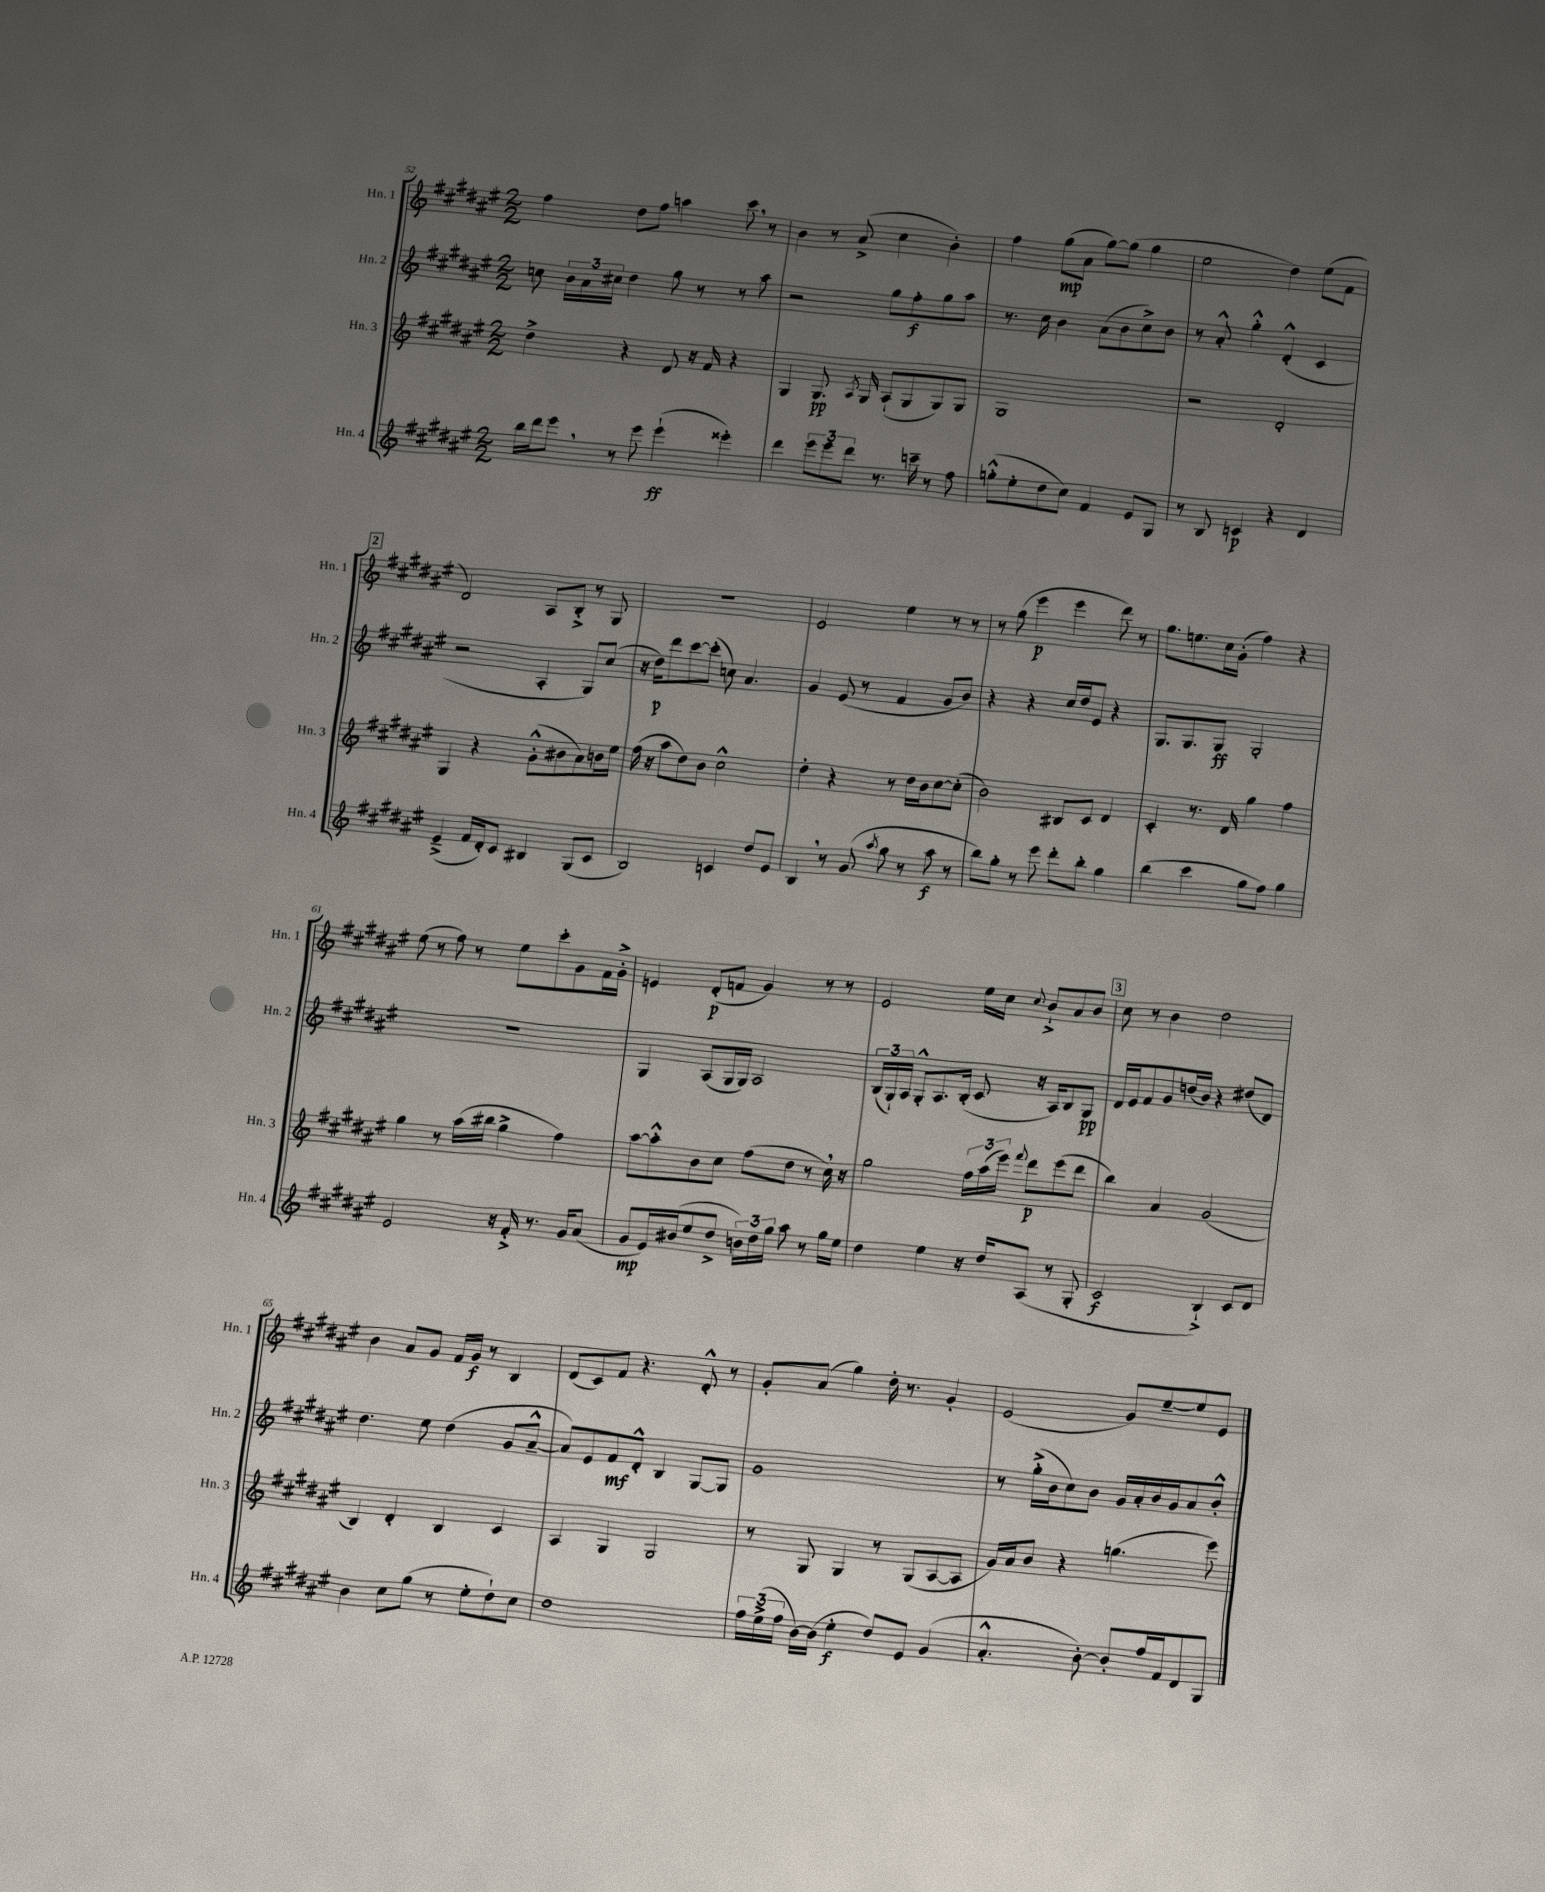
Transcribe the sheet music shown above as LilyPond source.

<<
\new StaffGroup <<
\new Staff = "s0" \with { instrumentName = "Hn. 1" shortInstrumentName = "Hn. 1" } {
    \clef treble \key fis \major \numericTimeSignature \time 2/2
    \autoBeamOff fis''4 dis''8[ fis''8] a''4 cis'''8 \breathe r8 |
    b'4 r8 ais'8->( cis''4 b'4-.) |
    fis''4 gis''8[\mp( ais'8] gis''8[~) gis''8]( gis''4 |
    eis''2 dis''4) eis''8[( fis'8] |
    \mark \markup { \box "2" } dis'2) ais8[ b8]-.-> r8 gis8 |
    R1 |
    eis'2 eis''4 r8 r8 |
    r8 gis''8( eis'''4\p eis'''4 dis'''8) r8 |
    gis''8.[ e''8. cis''16 gis'16]-.( fis''4) r4 |
    eis''8( r8 fis''8) r8 eis''8[ cis'''8-. gis'8 fis'16 gis'16]-.-> |
    e'4 dis'8[-.\p( f'8] gis'4) r8 r8 |
    eis'2 eis''16[ cis''16] \appoggiatura { cis''8 } b'8[-!-> ais'8 b'8] |
    \mark \markup { \box "3" } cis''8 r8 b'4 dis''2 |
    b'4 ais'8[ gis'8] fis'16[ gis'16]\f r8 b4 |
    dis'8[( cis'8) fis'8] r4. dis'8-.-^ r8 |
    gis'8[-. ais'8]( gis''4) dis''16-. r8. gis'4-. |
    eis'2( gis'8[) eis''8~-- eis''8 eis'8] \bar "|." |
}
\new Staff = "s1" \with { instrumentName = "Hn. 2" shortInstrumentName = "Hn. 2" } {
    \clef treble \key fis \major \numericTimeSignature \time 2/2
    \autoBeamOff c''8 \tuplet 3/2 { b'16[ ais'16 cis''16] } dis''4 gis''8 r8 r8 ais''8 |
    r2 gis''8[ fis''8-.\f gis''8 ais''8] |
    r8. cis''16 b'4 ais'8[( b'8 cis''8->) b'8] |
    r8 ais'8-.-^ gis''4-.-^ dis'4-.-^( cis'4 |
    \mark \markup { \box "2" } r2 ais4-. gis8[) cis''8]( |
    r16 dis''16[\p) dis'''8 cis'''8~ cis'''8]-.( c''8) ais'4. |
    gis'4 eis'8( r8 fis'4 gis'8[ b'8]) |
    r4 r4 cis''16[ dis''16 eis'8] r4 |
    gis8.[ gis8. gis8]\ff gis2-. |
    R1 |
    gis4 ais8[( gis16 gis16]) ais2 |
    \tuplet 3/2 { b16[( gis16-!) ais16] } gis8[-.-^ ais8. b16]-.( cis'8 r16 ais16[) b8 gis8]\pp |
    \mark \markup { \box "3" } dis'16[ eis'16 fis'8 gis'8 d''16( b'16]) r4 dis''8[( dis'8]) |
    dis''4. eis''8 dis''4( gis'8[ ais'8]~---^ |
    ais'8[) eis'8 fis'8\mf dis'8]-.-^ b4 gis8[~ gis8] |
    gis'1 |
    r8 gis''16[-.->( b'16 cis''8) b'8] gis'16[ ais'16-. b'16 gis'16 ais'8 b'8]-.-^ \bar "|." |
}
\new Staff = "s2" \with { instrumentName = "Hn. 3" shortInstrumentName = "Hn. 3" } {
    \clef treble \key fis \major \numericTimeSignature \time 2/2
    \autoBeamOff dis''4-> r4 dis'8 r16 fis'16 r4 |
    gis4 gis8.\pp \acciaccatura { ais8 } gis16 ais8[-!( gis8 gis8) gis8] |
    gis1 |
    r2 dis'2-. |
    \mark \markup { \box "2" } gis4 r4 gis'8[-.-^( bis'8 ais'8) b'16 eis''16] |
    fis''16( r16 ais''8[ dis''8) b'8] cis''2-^ |
    dis''4-. r4 r8 dis''16[ b'16 cis''8~ cis''8]-.( |
    b'2) bis8[ cis'8] dis'4 |
    cis'4-. r8. dis'16 gis''4 fis''4 |
    gis''4 r8 ais''16[( bis''16] gis''4-> fis''4) |
    ais''8[~ ais''8-.-^ b'8 cis''8] fis''8[( dis''8] r8 cis''16) \breathe r16 |
    gis''2 \tuplet 3/2 { fis''16[ ais''16( eis'''16]) } \appoggiatura { fis'''8 } dis'''8[\p eis'''8( dis'''8] |
    \mark \markup { \box "3" } b''4) ais'4 gis'2( |
    b4) dis'4-. b4 cis'4 |
    ais4 gis4 gis2 |
    r8 gis8 gis4 r8 gis8[( ais8~ ais8] |
    gis'16[) ais'16 b'8] r4 g''4.( eis'''8) \bar "|." |
}
\new Staff = "s3" \with { instrumentName = "Hn. 4" shortInstrumentName = "Hn. 4" } {
    \clef treble \key fis \major \numericTimeSignature \time 2/2
    \autoBeamOff b''16[ dis'''16 eis'''8] \breathe r8 eis'''8 eis'''4-!\ff( eisis'''4-.) |
    dis'''4 \tuplet 3/2 { eis'''8[ eis'''8 dis'''8] } r8. c'''16-- r8 fis''8 |
    g''8[-.-^( eis''8-. dis''8 cis''8]) fis'4 eis'8[ gis8] |
    r8 b8 c'4\p r4 dis'4 |
    \mark \markup { \box "2" } eis'4--->( fis'16[ dis'16-.) cis'8] bis4 gis8[( cis'8] |
    b2) c'4 dis''8[ eis'8] |
    b4 \breathe r8 gis'8( \acciaccatura { ais''8 } gis''8 r8 ais''8\f r8 |
    b''8[) gis''8]-. r8 eis'''8 dis'''8[-. b''8]-. gis''4 |
    b''4( cis'''4 gis''8[ fis''8]) gis''4 |
    eis'2 r16 fis'16-.-> r8. gis'16[ ais'8]( |
    gis'8[\mp eis'16) bis'16( eis''8 dis''8]-> \tuplet 3/2 { b'16[) dis''16 gis''16] } ais''8 r8 gis''16[ eis''16] |
    dis''4 eis''4 r16 dis''16[ ais8]( r8 gis8-. |
    \mark \markup { \box "3" } cis'2\f b4-!->) cis'8[ dis'8] |
    b'4 cis''8[ gis''8]( r8 eis''8[-. dis''8-!) cis''8] |
    dis''1 |
    \tuplet 3/2 { fis''16[ eis''16->( fis''16] } b'16[~) b'16]( eis''4-.\f dis''8[) eis'8] gis'4( |
    ais'4.-.-^ b'8~-.) b'8[-. fis''16 fis'16 dis'8 gis8] \bar "|." |
}
>>
>>
\layout { \context { \Score currentBarNumber = #52 } }
